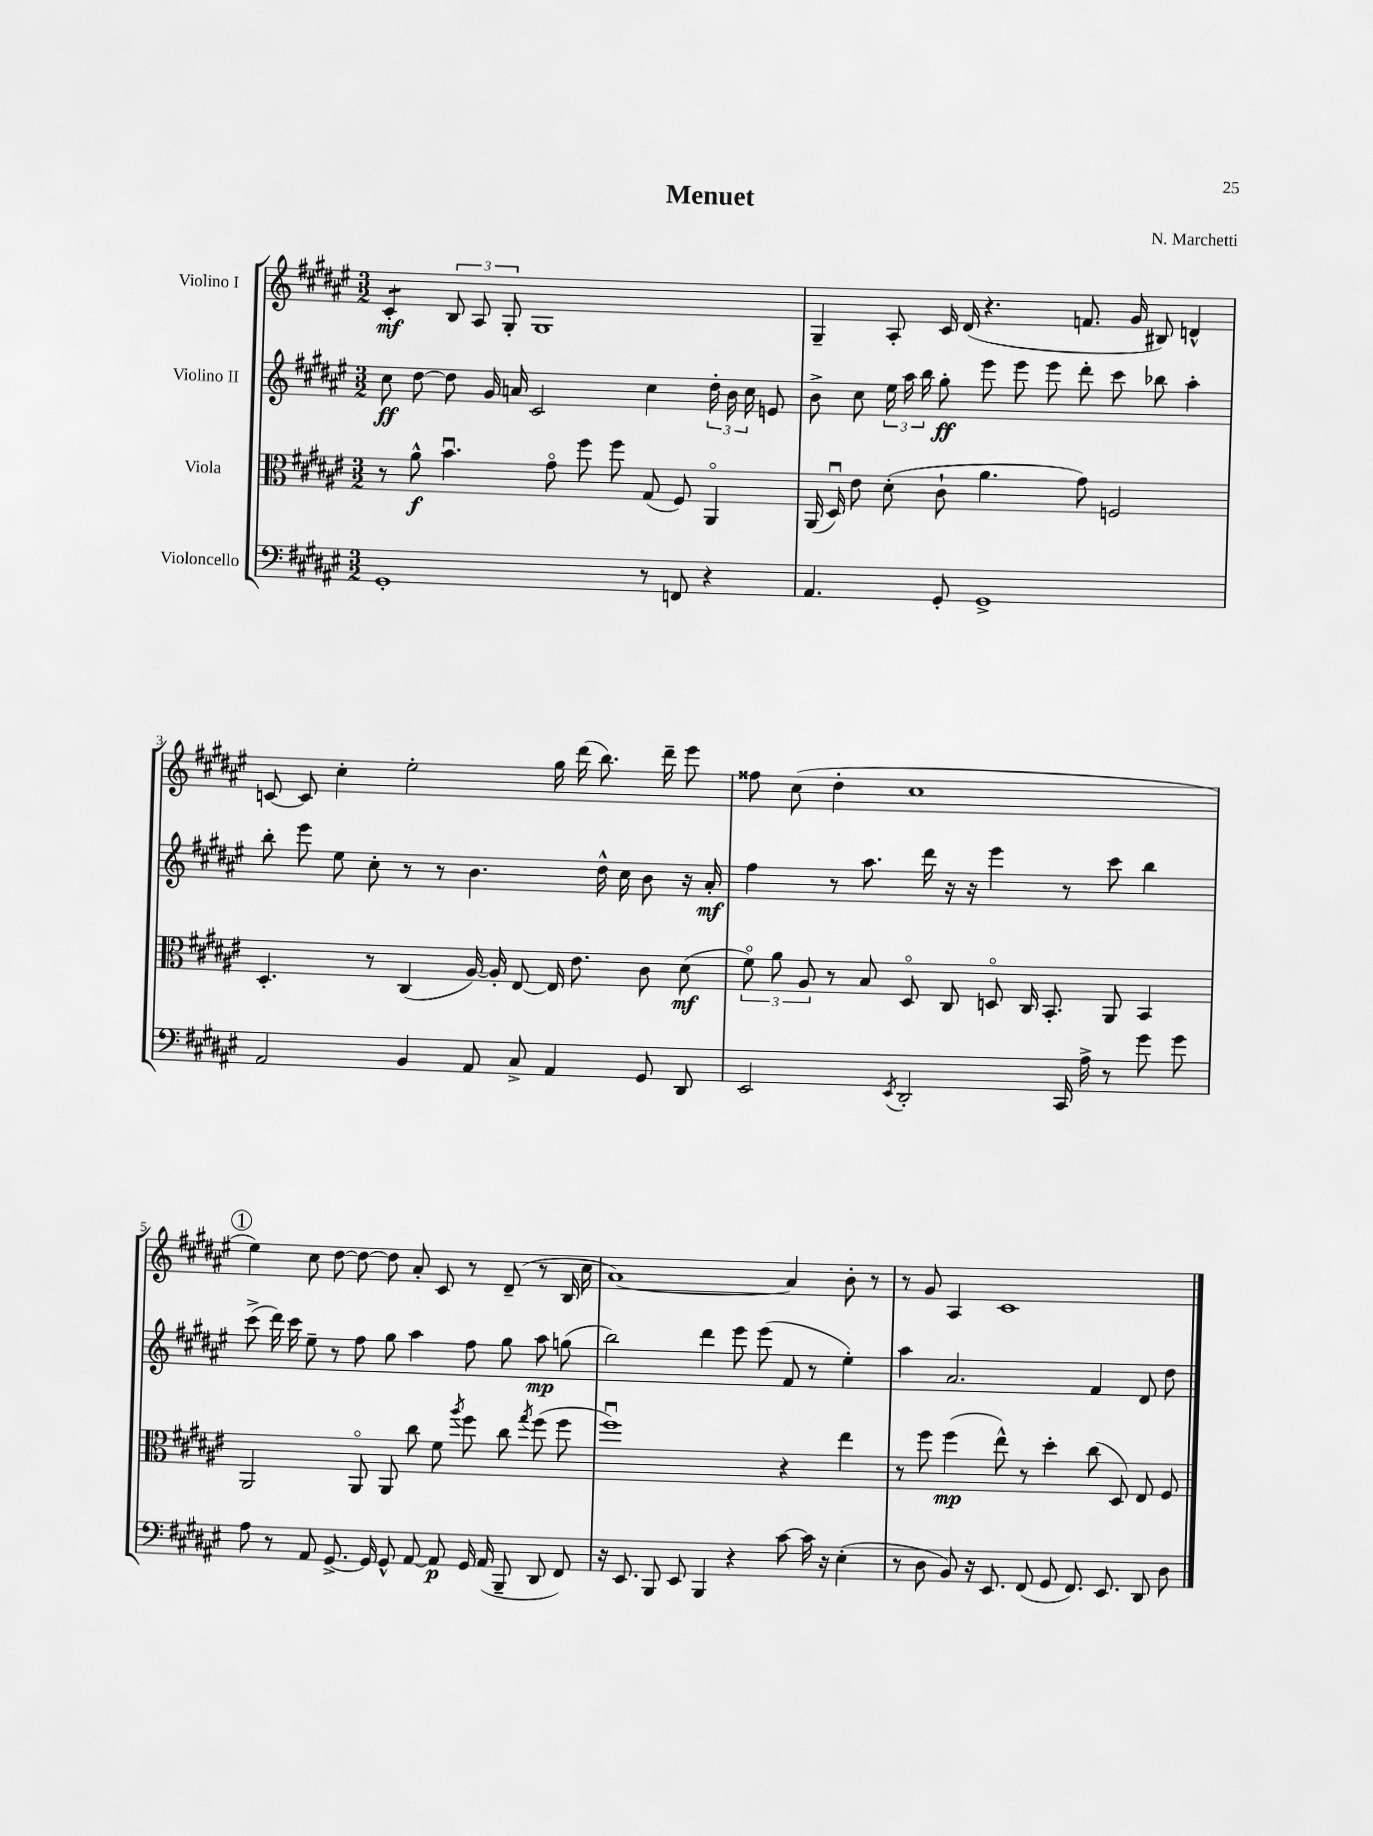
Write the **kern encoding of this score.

**kern	**kern	**kern	**kern
*staff4	*staff3	*staff2	*staff1
*clefF4	*clefC3	*clefG2	*clefG2
*k[f#c#g#d#a#e#]	*k[f#c#g#d#a#e#]	*k[f#c#g#d#a#e#]	*k[f#c#g#d#a#e#]
*M3/2	*M3/2	*M3/2	*M3/2
1GG#'	8r	8cc#\	4c#'/
.	8a#^^\	[8dd#\	.
.	4.bu\	8dd#\]	12B/
.	.	.	12A#/
.	.	16g#/	.
.	.	.	12G#'/
.	.	16a/	.
.	.	2c#/	1G#
.	8g#o\	.	.
.	8ff#\	.	.
.	8ff#\	.	.
8r	(8G#/	4cc#\	.
8FF/	8F#/)	.	.
4r	4AA#o/	24dd#'\	.
.	.	24b\	.
.	.	24cc#\	.
.	.	8e/	.
=	=	=	=
4.AA#/	(16AA#/	8b^\	4G#~/
.	16D#u/)	.	.
.	8e#\	8cc#\	.
.	(8d#'\	24ee#\	8A#'/
.	.	24aa#\	.
.	.	24bb\	.
8GG#'/	8c#`\	8gg#'\	16c#/
.	.	.	(16d#/
1GG#^	4.a#\	8eee#\	4.r
.	.	8eee#\	.
.	.	8eee#\	.
.	8g#\)	8ddd#'\	8.f/
.	2F/	8ccc#\	.
.	.	.	16g#/
.	.	8bb-\	8B#/)
.	.	4aa#'\	4d^^/
=	=	=	=
2AA#/	4.D#'/	8bb'\	[8c/
.	.	8eee#\	8c/]
.	.	8ee#\	4cc#'\
.	8r	8cc#'\	.
4BB/	(4C#/	8r	2ee#'\
.	.	8r	.
8AA#/	[16A#/)	4.b\	.
.	16A#'/]	.	.
8C#^/	[8E#/	.	.
4AA#/	16E#/]	.	16gg#\
.	8.e#\	.	(16ddd#\
.	.	16dd#^^\	8.bb\)
.	.	16cc#\	.
8GG#/	8c#\	8b\	.
.	.	.	16ddd#~\
8DD#/	(8d#\	16r	8eee#\
.	.	16a#'/	.
=	=	=	=
2EE#/	12f#o\)	4ff#\	8ff##\
.	12a#\	.	.
.	.	.	(8cc#\
.	12A#/	.	.
.	8r	8r	4dd#'\
.	8B/	8.aa#\	.
8qEE#/	.	.	.
2DD#'/	8D#o/	.	1cc#
.	.	16ddd#\	.
.	8C#/	16r	.
.	.	16r	.
.	8Do/	4eee#\	.
.	16C#/	.	.
.	8.BB'/	.	.
16CC#/	.	8r	.
16A#^\	.	.	.
8r	8AA#/	8ccc#\	.
8g#\	4BB/	4bb\	.
8g#\	.	.	.
=	=	=	=
8A#\	2AA#/	(8ccc#^\	4ee#\)
8r	.	16ddd#\)	.
.	.	16ccc#\	.
8AA#/	.	8ee#~\	8cc#\
[8.GG#^/	.	8r	[8dd#\
.	8AA#o/	8ff#\	8dd#\_
16GG#/]	.	.	.
8GG#^^/	8AA#/	8gg#\	8dd#\]
[8AA#/	8cc#\	4aa#\	8a#'/
8AA#/]	8f#\	.	8c#/
.	8qaa#/	.	.
16GG#/	8ff#\	8ff#\	8r
(16AA#/	.	.	.
8BBB~/	8cc#\	8gg#\	(8d#~/
.	8qgg#/	.	.
8DD#/	(8ff#\	8aa#\	8r
8FF#/)	8ff#\	(8gg\	16B/
.	.	.	16cc#\
=	=	=	=
16r	1ff#u)	2bb\)	[1a#)
8.EE#/	.	.	.
8BBB/	.	.	.
8EE#/	.	.	.
4BBB/	.	4ddd#\	.
4r	.	8eee#\	.
.	.	(8eee#\	.
[8c#\	4r	8f#/	4a#/]
16c#\]	.	8r	.
16r	.	.	.
(4E#'\	4ee#\	4ee#'\)	8b'\
.	.	.	8r
=	=	=	=
8r	8r	4aa#\	8r
8D#\	8ff#\	.	8g#/
8BB/)	(4ff#\	2.a#/	4A#/
16r	.	.	.
8.EE#/	.	.	.
.	8ee#^^\)	.	1c#
(8FF#/	8r	.	.
8GG#/	4dd#'\	.	.
8.FF#/)	.	.	.
.	(8cc#\	4f#/	.
8.EE#/	.	.	.
.	8D#/)	.	.
8DD#/	8E#/	8d#/	.
8D#\	8F#/	8dd#\	.
==	==	==	==
*-	*-	*-	*-
